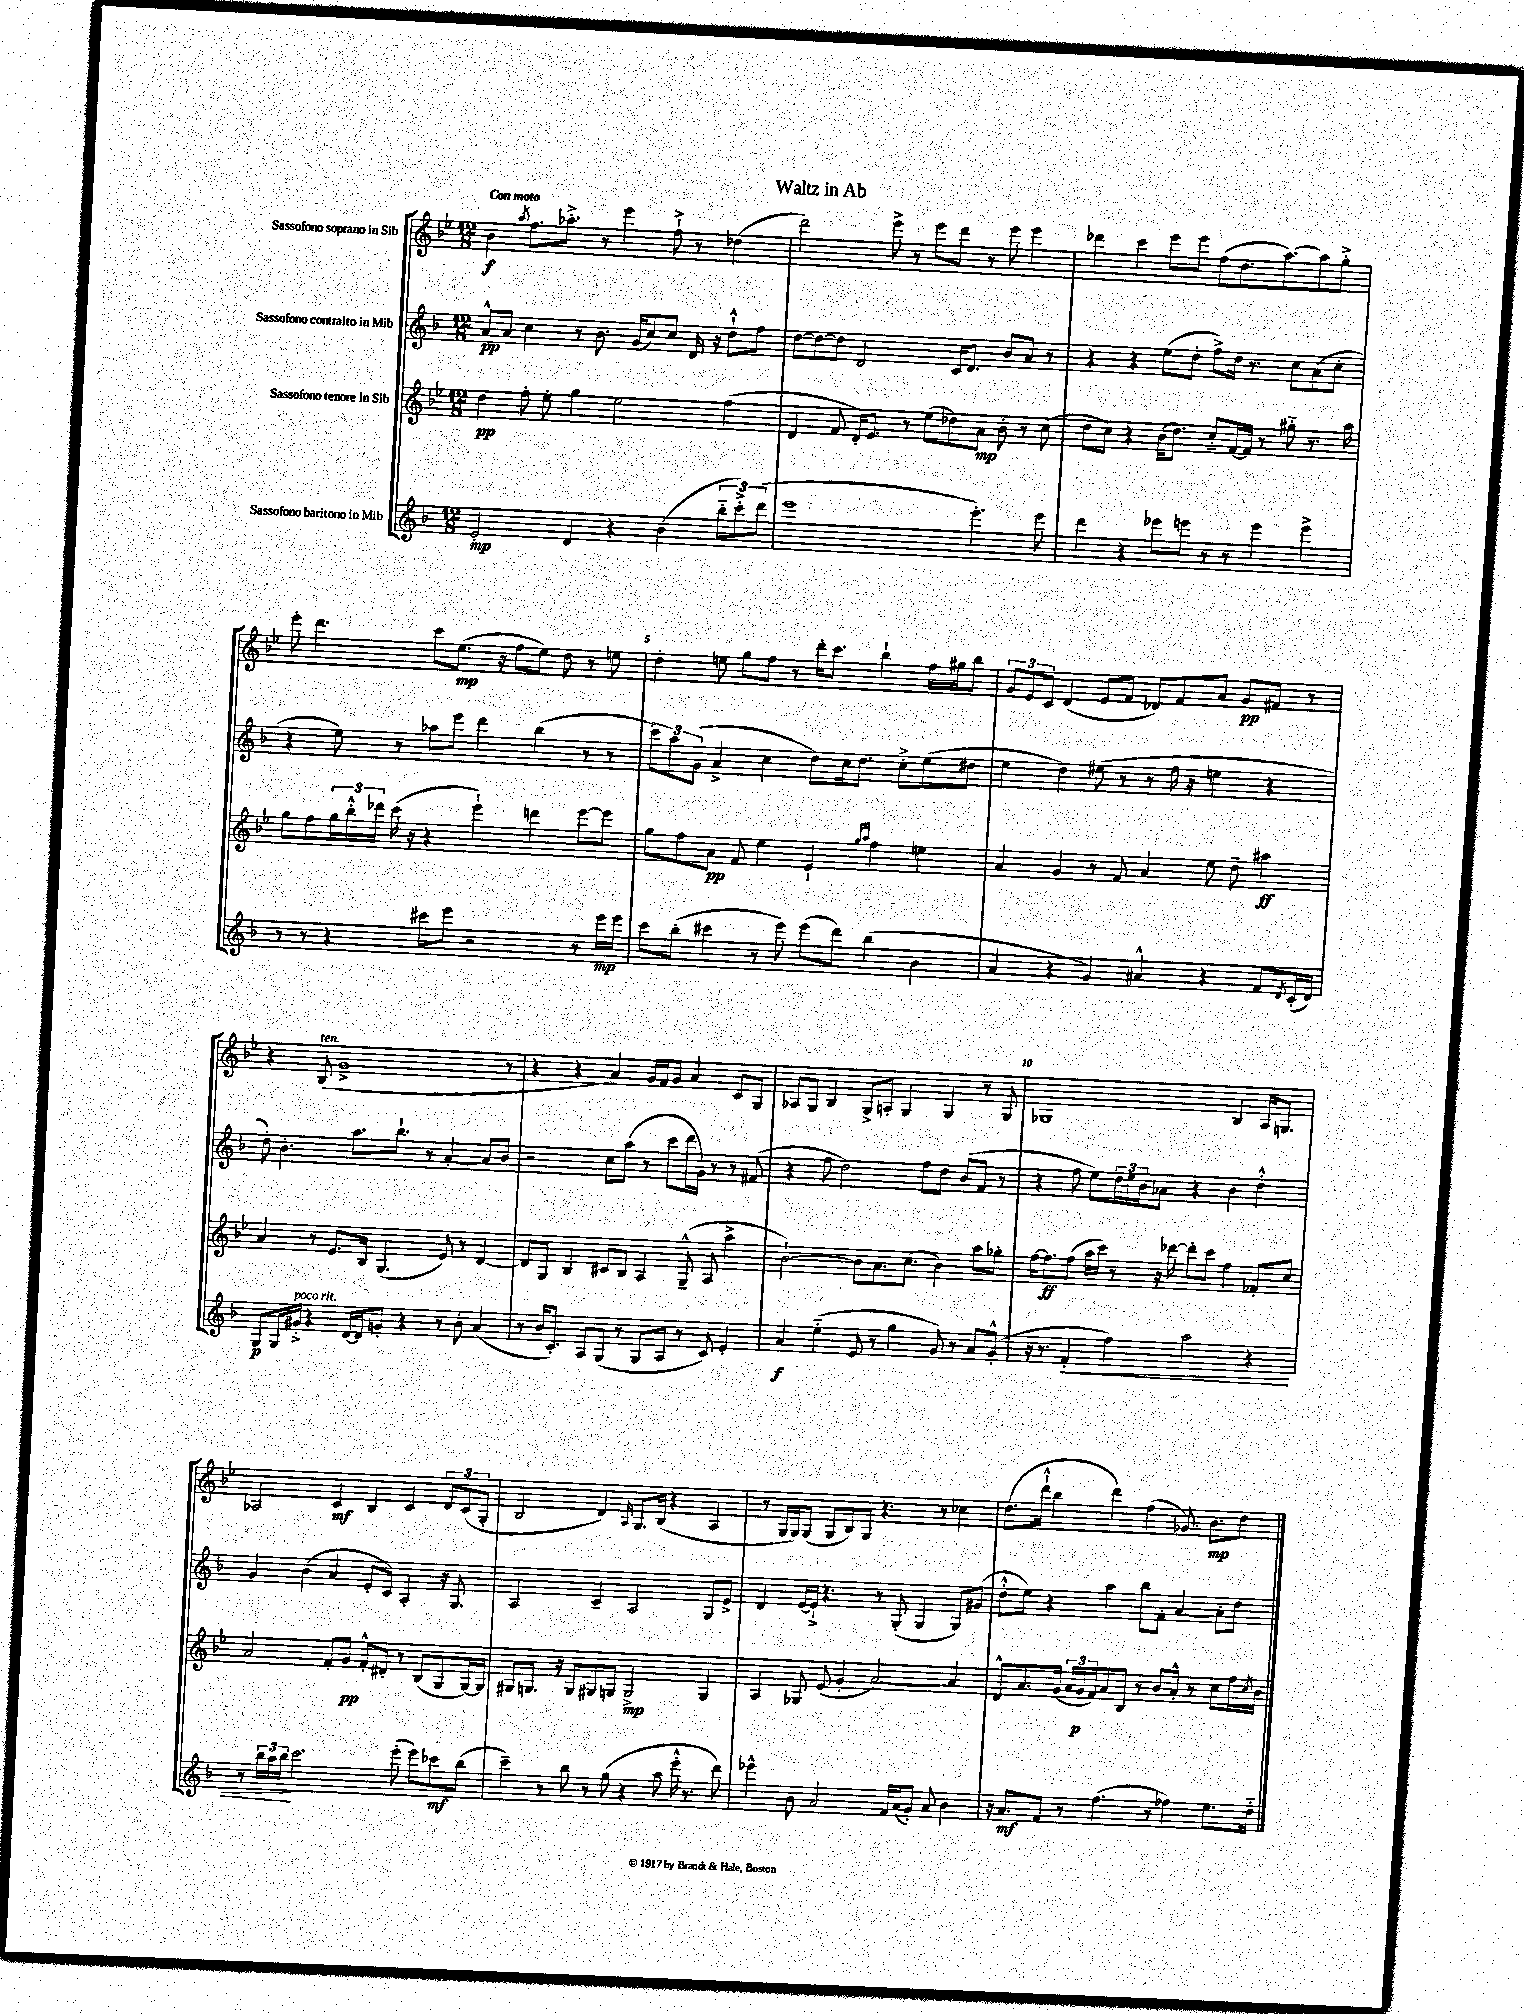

**kern	**kern	**kern	**kern
*staff4	*staff3	*staff2	*staff1
*clefG2	*clefG2	*clefG2	*clefG2
*k[b-]	*k[b-e-]	*k[b-]	*k[b-e-]
*M12/8	*M12/8	*M12/8	*M12/8
2e'	4dd	8a^^	4b-
.	.	8a	.
.	.	.	8qaa
.	8ff'	4cc	8.ff
.	8ee-'	.	.
.	.	.	8.aa-'^
4d	4gg	8r	.
.	.	8.b-	8r
4r	2ee-	.	4eee-
.	.	(16g	.
.	.	8cc)	.
(4b-	.	8cc	8ff`^
.	.	16d	8r
.	.	16r	.
12bb-'~	(4ff	8dd`^^	(4dd-
12ccc'^)	.	.	.
.	.	8ff	.
(12ddd	.	.	.
=	=	=	=
1eee	4d	[8dd	2ddd)
.	.	8dd_	.
.	8f	8dd]	.
.	16d')	2d	.
.	8.e-	.	.
.	.	.	8eee-^
.	8r	.	8r
.	(8ee-	.	8eee-
.	8dd-)	16c	8ddd
.	.	8.d	.
4.eee')	8a	.	8r
.	8b-'	8b-	8eee-
.	8r	8a	4eee-
8eee	(8cc	8r	.
=	=	=	=
4ddd	8dd	4r	4ddd-
.	8cc)	.	.
4r	4r	4r	4ccc
8eee-	(16b-	(8ee	8eee-
.	8.dd)	.	.
8eee	.	8dd'	8eee-
8r	8cc'~	8ff^)	(8ff
8r	[16f	16dd	8.dd
.	16f]	8.r	.
4eee	8r	.	.
.	.	.	[8.aa)
.	8gg#'~	8cc	.
4eee^	8.r	(8a	8aa]
.	.	8cc'	8gg'^
.	16aa	.	.
=	=	=	=
8r	8gg	4r	8eee-'
8r	8ff	.	4.ddd
4r	24gg	8ee)	.
.	24bb-'^^	.	.
.	24ddd-	.	.
.	(16ccc	8r	.
.	16r	.	.
8ccc#	4r	8aa-	8ccc
8eee	.	8eee	(8.ee-
2r	4eee-`)	4ddd	.
.	.	.	16r
.	.	.	8ff
.	4ddd	(4bb-	8ee-)
.	.	.	8dd
8r	[8eee-	8r	8r
16eee	8eee-]	8r	8ee
16eee	.	.	.
=	=	=	=
8ccc	8gg	12ccc)	4dd'
.	.	12aa	.
(8bb-'	8ff	.	.
.	.	(12g	.
4ccc#	8a	4a^	8ee
.	8f	.	8gg
8r	4ee-	4cc	8ff
8eee)	.	.	8r
(8eee	4e-`	8dd)	16ddd'
.	.	.	8.ccc
8ddd)	.	16cc	.
.	.	8.dd	.
.	16qqgg	.	.
.	16qqaa	.	.
(4bb-	4ff	.	4bb-`
.	.	8cc'^	.
4b-	4ee	(8ee	16ff
.	.	.	16gg#
.	.	8dd#	8bb-
=	=	=	=
4a	4a	4ee	12g
.	.	.	12e-
.	.	.	12c
4r	4g	4dd)	(4d
4g)	8r	(8ee#	8e-
.	8f	8r	8f
4a#^^	4a	8r	8d-)
.	.	16ff	8f
.	.	16r	.
4r	8ee-	4ee	8a
.	8dd~	.	8g
8f	4aa#	4r	8f#
8qd	.	.	.
(16c'	.	.	8r
16d)	.	.	.
=	=	=	=
8G	4a	8dd')	4r
16G	.	4.b-'	.
16g#'^	.	.	.
4r	8r	.	(8B-
.	8.e-	.	1g^
[16d	.	8.aa	.
16d]	16B-	.	.
8g'	(4.G	.	.
.	.	8.bb-`	.
4r	.	.	.
.	.	8r	.
8r	8e-)	[4a'	.
8b-'	8r	.	.
(4a	[4d	8a]	.
.	.	8b-	8r
=	=	=	=
8r	8d]	2r	4r
16b-	8G	.	.
8.c')	.	.	.
.	4B-	.	4r
8A	.	.	.
(8G	8c#	8cc	4a)
8r	8B-	(8aa	.
8G	4A	8r	16g
.	.	.	16f
8A	.	8ccc	8g
8r	(8G~^^	16ddd	4a
.	.	16g)	.
8c)	8A	8r	.
4e'	4aa^	8r	8c
.	.	(8f#	8G
=	=	=	=
4a	[2b-`)	4r	8A-
.	.	.	8G
(4ee'~	.	8ff	4B-
.	.	2dd)	.
8e	8b-]	.	8G^
8r	8.a	.	8A'
4gg	.	.	4G
.	(8.cc	.	.
.	.	8ff	.
8g)	4b-)	8dd	4G
8r	.	(8b-	.
8a	8aa	8f	8r
(8g'^^	8gg-'	8r	8G
=	=	=	=
16r	[16ff	4r	1G-
8.r	8.ff]	.	.
4f'	(8ff	8ff	.
.	16aa	8ee)	.
.	16ccc)	.	.
4ff)	8r	24dd	.
.	.	24ee	.
.	.	24b-	.
.	16r	8a-	.
.	[16ddd-	.	.
2aa	8ddd-']	4r	.
.	8ccc	.	.
.	4ff	4b-	4B-
4r	8f-'	4dd'^^	16A
.	.	.	8.G
.	8cc	.	.
=	=	=	=
8r	2a	4g	2A-
24bb-	.	.	.
24aa	.	.	.
24bb-	.	.	.
2.ccc	.	(4b-	.
.	8f'	4a	4c
.	8g	.	.
.	8f'^^	8e'	4B-
.	8d#'	8c)	.
(8eee'	8r	4A'	4c
8eee)	(8B-	.	.
8ccc-	8G	16r	12d
.	.	8.G	.
.	.	.	(12c
(8bb-	[16G)	.	.
.	.	.	12G'
.	16G]	.	.
=	=	=	=
4ccc~)	8G#	2A	2B-
.	8.G	.	.
8r	.	.	.
.	16r	.	.
8bb-	8G	.	.
8r	8G#	4c~	4d)
(8gg	8G	.	.
.	.	.	16qqA
4r	2G^	2A	8.G
.	.	.	(16B-
8aa	.	.	4r
16eee'^^	.	.	.
8.r	.	.	.
.	4G	8G	4A
8ddd)	.	8e^	.
=	=	=	=
4eee-^^	4A	4d	8r
.	.	.	16G
.	.	.	16G)
8b-	8G-	[16e	(8G
.	.	16e`^]	.
2a	(8e-	4.r	8G
.	4g'	.	8B-)
.	.	.	8G
.	[2a)	8r	4.r
16f	.	(8G'	.
(16a	.	.	.
8g')	.	4G	.
8a	.	.	8r
4b-	4a]	8G)	4cc-
.	.	(8g#	.
=	=	=	=
16r	8d^^	8dd'^^	(8.dd
8.a	.	.	.
.	8.a	8ee)	.
.	.	.	16ddd`^^
8f	.	4r	4bb-
.	(16g	.	.
8r	24a	.	.
.	24g	.	.
.	24f)	.	.
(4.ff	8a	4aa	4ddd)
.	8B-	.	.
.	8r	8bb-	(4ff
8r	8b-	8f'	.
4ff-)	8a'^^	[4a	8.g-)
.	8r	.	.
.	.	.	8.b-
8.ee	8cc	8a']	.
.	16ff	8dd	8dd
.	8qcc	.	.
16dd'~	16b-	.	.
==	==	==	==
*-	*-	*-	*-
